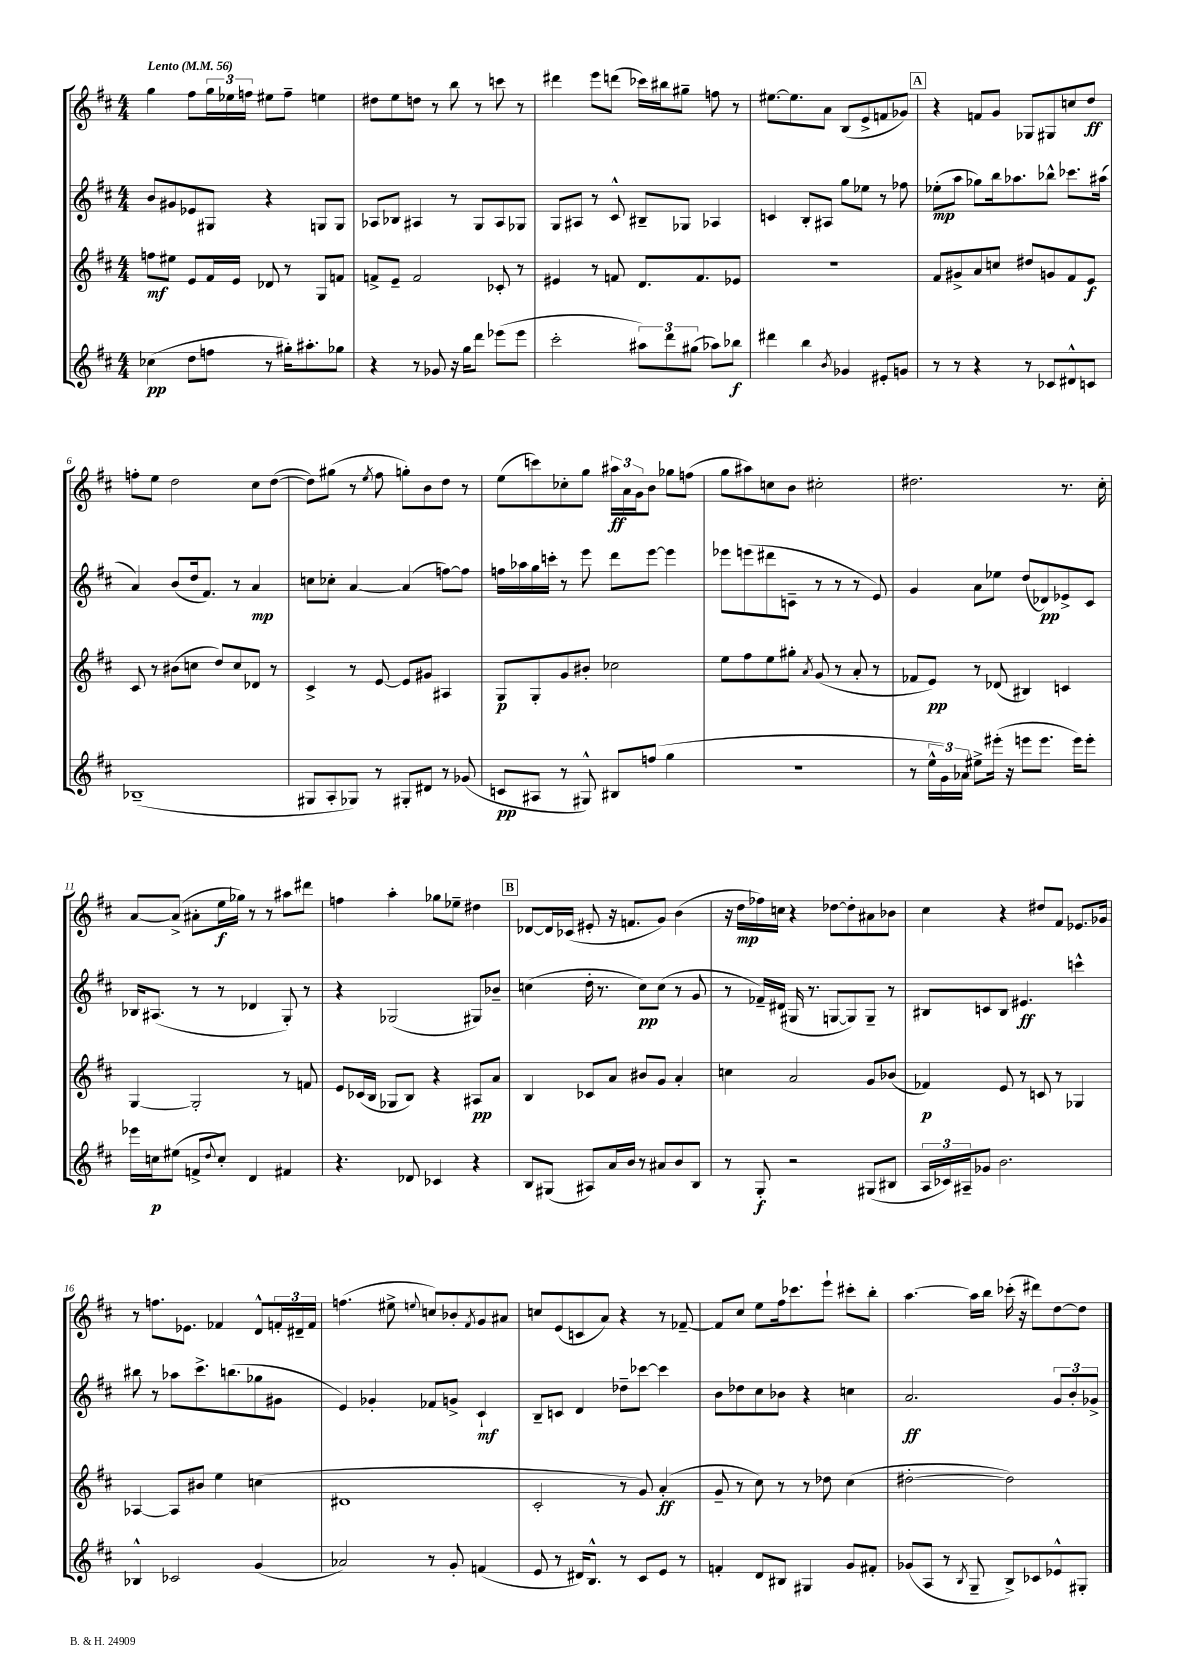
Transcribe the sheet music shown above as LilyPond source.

<<
\new StaffGroup <<
\new Staff = "s0" {
    \clef treble \key d \major \numericTimeSignature \time 4/4 \tempo "Lento" 4 = 56
    g''4 fis''8 \tuplet 3/2 { g''16 ees''16 f''16 } eis''8 f''8-- e''4 |
    dis''8 e''8 d''8 r8 b''8 r8 c'''8 r8 |
    dis'''4 e'''8 d'''8( ces'''16) bis''16 gis''8-- f''8 r8 |
    eis''8.~ eis''8. a'8 b8( e'8-> f'8 ges'8) |
    \mark \markup { \box "A" } r4 f'8 g'8 ges8 gis8 c''8 d''8\ff |
    f''8-. e''8 d''2 cis''8 d''8~( |
    d''8) gis''8( r8 \acciaccatura { e''8 } fis''8 g''8-.) b'8 d''8 r8 |
    e''8( c'''8) ces''8-. g''8 \tuplet 3/2 { ais''16\ff a'16 g'16 } b'8 ges''8 f''8( |
    g''8 ais''8) c''8 b'8 cis''2-. |
    dis''2. r8. cis''16-. |
    a'8~ a'8->( ais'8-. e''16\f ges''16) r8 r8 ais''8 dis'''8 |
    f''4 a''4-. ges''8 ees''8-- dis''4 |
    \mark \markup { \box "B" } des'8~ des'16 ces'16( eis'8-. r16 f'8. g'8) b'4( |
    r16 d''16\mp fes''16) c''16 r4 des''8~ des''8-. ais'8 bes'8 |
    cis''4 r4 dis''8 fis'8 ees'8. ges'16 |
    r8 f''8. ees'8. fes'4 d'8-^ \tuplet 3/2 { f'16-. dis'16-- f'16 } |
    f''4.( eis''8-> \appoggiatura { e''8 } c''8) bes'8-. \acciaccatura { fis'8 } g'8 ais'8 |
    c''8 e'8( c'8 a'8) r4 r8 fes'8~-- |
    fes'8 cis''8 e''8 fis''16 ces'''8. e'''8-! cis'''8-. b''8-. |
    a''4.~ a''16 b''16 ces'''16-.( r16 dis'''8) d''8~ d''8 \bar "|." |
}
\new Staff = "s1" {
    \clef treble \key d \major \numericTimeSignature \time 4/4
    b'8 gis'8 ees'8 gis8 r4 g8 g8 |
    aes8 bes8 ais4 r8 g8 ais8 ges8 |
    g8 ais8 r8 cis'8-^ bis8-- ges8 aes4 |
    c'4 b8-. ais8 g''8 ees''8 r8 fes''8 |
    \mark \markup { \box "A" } ees''8-.\mp( a''8 ges''8) b''16 aes''8. bes''8-^ ces'''8. ais''16( |
    a'4) b'8( d''16 fis'8.) r8 a'4\mp |
    c''8 ces''8-. a'4~ a'4( f''8~) f''8 |
    f''16 aes''16 g''16 c'''16-. r8 e'''8 d'''8 e'''8~ e'''4 |
    ees'''8 e'''8( dis'''8 c'8-- r8 r8 r8 e'8) |
    g'4 a'8 ees''8 d''8( des'8\pp) ees'8-> cis'8 |
    bes16 ais8.( r8 r8 des'4 g8-.) r8 |
    r4 ges2( gis8) bes'8-- |
    \mark \markup { \box "B" } c''4( d''16-. r8. c''8\pp) c''8( r8 g'8 |
    r8 fes'16--) dis'16( gis16 r8. g8~ g8) g8-- r8 |
    bis8 c'8 bis8 eis'4.\ff c'''4-^ |
    bis''8 r8 aes''8 cis'''8.-> b''8.( ges''8 gis'8 |
    e'4) ges'4-. fes'8 g'8-> cis'4-!\mf |
    b8-- c'8 d'4 des''8-- ces'''8~ ces'''4 |
    b'8 des''8 cis''8 bes'8 r4 c''4 |
    a'2.\ff \tuplet 3/2 { g'8 b'8-. ges'8-> } \bar "|." |
}
\new Staff = "s2" {
    \clef treble \key d \major \numericTimeSignature \time 4/4
    f''8\mf eis''8 e'8 fis'16 e'16 des'8 r8 g8 f'8 |
    f'8-> e'8-- f'2 ces'8-. r8 |
    eis'4 r8 f'8 d'8. f'8. ees'8 |
    R1 |
    \mark \markup { \box "A" } fis'8 gis'8-> a'8 c''8 dis''8 g'8 fis'8 e'8\f |
    cis'8 r8 bis'8( c''8 d''8) c''8 des'8 r8 |
    cis'4-> r8 e'8~ e'8 gis'8 ais4 |
    g8\p g8-. g'8 bis'8-. ces''2 |
    e''8 fis''8 e''8 gis''8-. \acciaccatura { a'8 } g'8( r8 a'8-. r8 |
    fes'8 e'8\pp) r8 des'8( bis4) c'4 |
    g4~ g2-. r8 f'8 |
    e'8 ces'16( b16 ges8 b8) r4 ais8\pp a'8 |
    \mark \markup { \box "B" } b4 ces'8 a'8 bis'8 g'8 a'4-. |
    c''4 a'2 g'8 bes'8( |
    fes'4\p) e'8 r8 c'8 r8 ges4 |
    aes4~ aes8 bis'8 e''4 c''4( |
    dis'1 |
    cis'2-. r8 g'8) a'4-.\ff( |
    g'8-- r8 cis''8) r8 r8 des''8 cis''4( |
    dis''2~-. dis''2) \bar "|." |
}
\new Staff = "s3" {
    \clef treble \key d \major \numericTimeSignature \time 4/4
    ces''4\pp( d''8 f''8 r8 gis''16-.) ais''8.-. ges''8 |
    r4 r8 ges'8 r16 g''16 d'''8 ees'''8( ees'''8 |
    cis'''2-. \tuplet 3/2 { ais''8) d'''8 gis''8( } aes''8) bes''8\f |
    dis'''4 b''4 \acciaccatura { b'8 } ges'4 eis'8-. g'8 |
    \mark \markup { \box "A" } r8 r8 r4 r8 ces'8 dis'8-^ c'8 |
    bes1--( |
    gis8 a8-. ges8) r8 gis8-. dis'8 r8 ges'8( |
    c'8\pp ais8 r8 gis8-^) bis8 f''8( g''4 |
    R1 |
    r8 \tuplet 3/2 { e''16-^ g'16) aes'16 } eis''8-> eis'''16-.( r16 e'''8 e'''8. e'''16) e'''8-. |
    ees'''16 c''16\p eis''8( f'8-> \appoggiatura { d''8 } c''8-.) d'4 fis'4 |
    r4. des'8 ces'4 r4 |
    \mark \markup { \box "B" } b8 gis8( ais8) a'16 b'16 r8 ais'8 b'8 b8 |
    r8 g8-.\f r2 gis8( bis8 |
    \tuplet 3/2 { a16 ces'16) ais16-- } ges'8 b'2. |
    bes4-^ ces'2 g'4( |
    aes'2) r8 g'8-. f'4( |
    e'8 r8 dis'16) b8.-^ r8 cis'8 e'8 r8 |
    f'4-. d'8 bis8 gis4 g'8 fis'8-. |
    ges'8( a8 r8 \acciaccatura { b8 } g8-- b8->) ces'8 ees'8-^ gis8-. \bar "|." |
}
>>
>>
